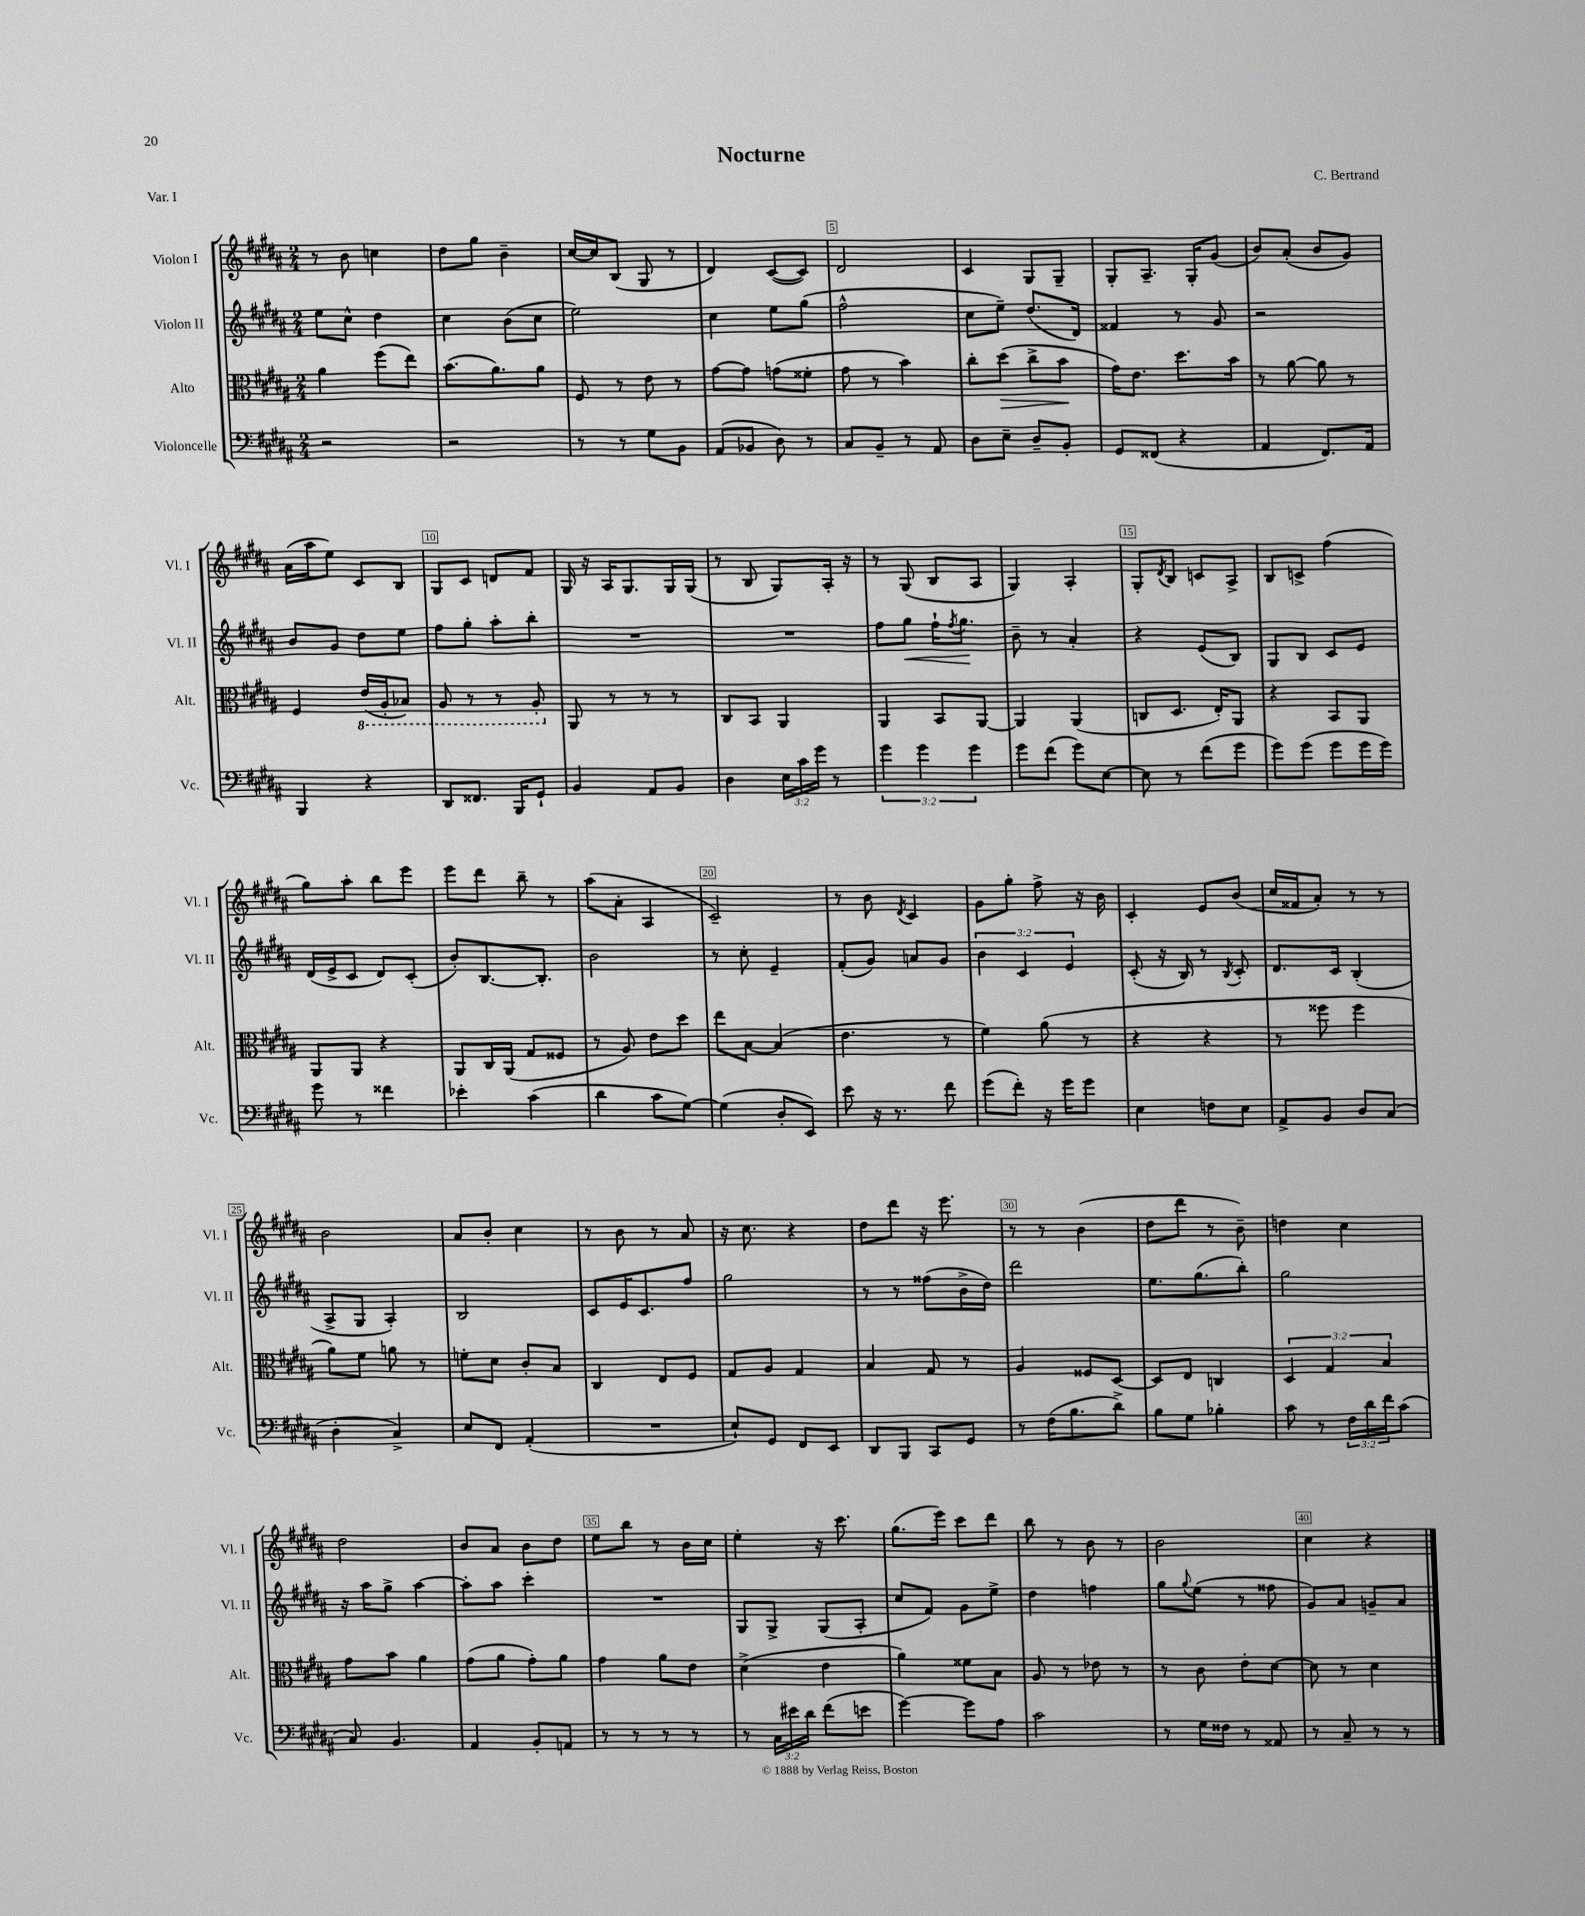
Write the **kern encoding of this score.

**kern	**kern	**dynam	**kern	**dynam	**kern
*part4	*part3	*part3	*part2	*part2	*part1
*staff4	*staff3	*staff3	*staff2	*staff2	*staff1
*I"Violoncelle	*I"Alto	*	*I"Violon II	*	*I"Violon I
*I'Vc.	*I'Alt.	*	*I'Vl. II	*	*I'Vl. I
*clefF4	*clefC3	*	*clefG2	*	*clefG2
*k[f#c#g#d#a#]	*k[f#c#g#d#a#]	*	*k[f#c#g#d#a#]	*	*k[f#c#g#d#a#]
*M2/4	*M2/4	*	*M2/4	*	*M2/4
=1	=1	=1	=1	=1	=1
2r	4a#\	.	8ee\L	.	8r
.	.	.	8cc#^^\J	.	8b\
.	(8ff#\L	.	4dd#\	.	4ccn\
.	8ee\J)	.	.	.	.
=2	=2	=2	=2	=2	=2
2r	(8.b\L	.	4cc#\	.	8dd#\L
.	.	.	.	.	8gg#\J
.	8.a#\)	.	.	.	.
.	.	.	(8b\L	.	4b~\
.	8a#\J	.	8cc#\J	.	.
=3	=3	=3	=3	=3	=3
8r	8F#/	.	2ee\)	.	[16cc#/LL
.	.	.	.	.	16cc#/J]
8r	8r	.	.	.	(8B/J
8G#\L	8e\	.	.	.	8G#/
8BB\J	8r	.	.	.	8r
=4	=4	=4	=4	=4	=4
(8AA#/L	[8g#\L	.	4cc#\	.	4d#/)
8BB-X/J	8g#\J]	.	.	.	.
8D#\)	(8gn\L	.	8ee\L	.	([8c#/L
8r	8f##X'\J	.	(8gg#\J	.	8c#/J])
=5	=5	=5	=5	=5	=5
8C#/L	8g#\	.	2ff#^^\	.	2d#/
8BB~/J	8r	.	.	.	.
8r	4b\)	.	.	.	.
8AA#/	.	.	.	.	.
=6	=6	=6	=6	=6	=6
8D#\L	8cc#'\L	.	8cc#\L	.	4c#/
!	!	!LO:HP:b	!	!	!
8E~\J	(8dd#\J	>	8ee~\J)	.	.
8D#~/L	8cc#^\L	.	(8.dd#/L	.	8G#/L
8BB'/J	8b\J	.	.	.	8G#~/J
.	.	.	16d#/Jk)	.	.
.	.	]	.	.	.
=7	=7	=7	=7	=7	=7
8GG#/L	16g#\KL)	.	4f##X/	.	8G#'/L
.	8.e\J	.	.	.	.
(8FF##X/J	.	.	.	.	8.A#~/J
4r	8.dd#\L	.	8r	.	.
.	.	.	.	.	16G#'/KL
.	.	.	8g#/	.	(8g#/J
.	16b\Jk	.	.	.	.
=8	=8	=8	=8	=8	=8
4AA#/	8r	.	2r	.	8b/L)
.	[8a#\	.	.	.	(8a#'/J
8.FF#/L)	8a#\]	.	.	.	8b/L
.	8r	.	.	.	8g#/J)
16AA#/Jk	.	.	.	.	.
!!LO:LB:g=z
=9	=9	=9	=9	=9	=9
4BBB/	4F#/	.	8b/L	.	(16a#\LL
.	.	.	.	.	16aa#\J
.	.	.	8g#/J	.	8ee\J)
*	*8ba	*	*	*	*
4r	(16E/LL	.	8dd#\L	.	8c#/L
.	16AA#'/J	.	.	.	.
.	8BB-X/J)	.	8ee\J	.	8B/J
=10	=10	=10	=10	=10	=10
8DD#/L	8AA#/	.	8ff#\L	.	8G#/L
8.FF##X/J	8r	.	8gg#'\J	.	8c#/J
.	8r	.	8aa#'\L	.	8dn/L
16BBB/KL	.	.	.	.	.
8GG#`/J	8AA#'/	.	8bb'\J	.	8f#/J
=11	=11	=11	=11	=11	=11
*	*X8ba	*	*	*	*
4BB/	8AA#/	.	2r	.	16G#/
.	.	.	.	.	16r
.	8r	.	.	.	16A#/KL
.	.	.	.	.	8.G#/
8AA#/L	8r	.	.	.	.
8BB/J	8r	.	.	.	16G#/L
.	.	.	.	.	(16G#/JJ
=12	=12	=12	=12	=12	=12
4D#\	8C#/L	.	2r	.	8r
.	8BB/J	.	.	.	8B/
24E\LL	4AA#/	.	.	.	8G#/L)
24c#\	.	.	.	.	.
24g#\JJ	.	.	.	.	.
8r	.	.	.	.	16A#'/Jk
.	.	.	.	.	16r
=13	=13	=13	=13	=13	=13
6g#\	4AA#/	.	8ff#\L	.	8r
!	!	!	!	!LO:HP:b	!
.	.	.	8gg#\J	<	(8G#/
6g#\	.	.	.	.	.
.	8BB/L	.	16ff#`\KL	.	8B/L
.	.	.	8qff#/	.	.
.	.	.	8.gg#\J	.	.
6g#\	.	.	.	.	.
.	[8AA#/J	.	.	.	8A#/J
.	.	.	.	[	.
=14	=14	=14	=14	=14	=14
8g#\L	4AA#/]	.	8b~\	.	4G#/)
(8f#\J	.	.	8r	.	.
8g#\L)	(4AA#/	.	4a#'/	.	4A#'/
[8E\J	.	.	.	.	.
=15	=15	=15	=15	=15	=15
8E\]	8Cn/L	.	4r	.	8G#'/L
.	.	.	.	.	8qd#/
8r	8.D#/J	.	.	.	8B/J
(8f#\L	.	.	(8e/L	.	8cn/L
.	16E'/KL)	.	.	.	.
8g#\J	8AA#/J	.	8B/J)	.	8A#^/J
=16	=16	=16	=16	=16	=16
8g#\L)	4r	.	8G#/L	.	8B/L
(8g#\J	.	.	8B/J	.	8cn^/J
8g#\L	8BB/L	.	8c#/L	.	(4ff#\
16g#\L	8AA#/J	.	8e/J	.	.
16g#\JJ)	.	.	.	.	.
!!LO:LB:g=z
=17	=17	=17	=17	=17	=17
8g#\	8AA#/L	.	(16d#/LL	.	8gg#\L)
.	.	.	16e^/J	.	.
8r	8AA#/J	.	8c#/J	.	8aa#'\J
4f##X\	4r	.	8d#/L)	.	8bb\L
.	.	.	(8c#'/J	.	8eee\J
=18	=18	=18	=18	=18	=18
4e-X'\	8AA#/L	.	8b'/L)	.	8eee\L
.	16C#/L	.	[8.B/	.	8ddd#\J
.	(16AA#/JJ	.	.	.	.
(4c#\	8G#/L	.	.	.	8bb~\
.	.	.	8.B'/J]	.	.
.	8F##X/J	.	.	.	8r
=19	=19	=19	=19	=19	=19
4d#\	8r	.	2b\	.	(8aa#\L
.	8A#/)	.	.	.	8a#'\J
8c#\L	8e\L	.	.	.	4A#/
[8G#\J)	8dd#\J	.	.	.	.
=20	=20	=20	=20	=20	=20
(4G#\]	8ee\L	.	8r	.	2c#~/)
.	[8B\J	.	8cc#'\	.	.
8D#'/L	(4B/]	.	4e~/	.	.
8EE/J)	.	.	.	.	.
=21	=21	=21	=21	=21	=21
8e\	4.e\	.	(8f#'/L	.	8r
16r	.	.	8g#/J)	.	8b\
8.r	.	.	.	.	.
.	.	.	.	.	8qd#/
.	.	.	8an/L	.	4c#/
8f#\	8r	.	8g#/J	.	.
=22	=22	=22	=22	=22	=22
(8g#\L	4f#\)	.	6b\	.	8g#\L
8f#'\J)	.	.	.	.	8gg#'\J
.	.	.	6c#/	.	.
16r	(8a#\	.	.	.	8ff#^\
16g#\KL	.	.	.	.	.
.	.	.	6e/	.	.
8g#\J	8r	.	.	.	16r
.	.	.	.	.	16b\
=23	=23	=23	=23	=23	=23
4E\	4r	.	(8c#'/	.	4c#'/
.	.	.	16r	.	.
.	.	.	16B/)	.	.
8Fn\L	4r	.	8r	.	8e/L
.	.	.	8qB/	.	.
8E\J	.	.	8c#'/	.	(8b/J
=24	=24	=24	=24	=24	=24
8AA#^/L	8r	.	8.d#/L	.	16cc#/LL
.	.	.	.	.	16f##X/J
8BB/J	8ff##X\	.	.	.	8a#'/J)
.	.	.	16c#/Jk	.	.
8D#/L	4ff##\	.	(4B'/	.	8r
(8C#/J	.	.	.	.	8r
!!LO:LB:g=z
=25	=25	=25	=25	=25	=25
4D#'\	8a#\L)	.	8A#^/L	.	2b\
.	8f#\J	.	8G#/J	.	.
4C#^/)	8an\	.	4A#'/)	.	.
.	8r	.	.	.	.
=26	=26	=26	=26	=26	=26
8E/L	8fn'\L	.	2B/	.	8a#/L
8FF#/J	8d#\J	.	.	.	8b'/J
(4AA#'/	8c#'/L	.	.	.	4cc#\
.	8B/J	.	.	.	.
=27	=27	=27	=27	=27	=27
2r	4C#/	.	8c#/L	.	8r
.	.	.	16e/K	.	8b\
.	.	.	8.c#/	.	.
.	8E/L	.	.	.	8r
.	8F#/J	.	8ff#/J	.	8a#/
=28	=28	=28	=28	=28	=28
8E`/L)	8G#/L	.	2gg#\	.	16r
.	.	.	.	.	8.cc#\
8GG#/J	8A#/J	.	.	.	.
8FF#/L	4G#/	.	.	.	4r
8EE/J	.	.	.	.	.
=29	=29	=29	=29	=29	=29
8DD#/L	4B/	.	8r	.	8dd#\L
8BBB/J	.	.	8r	.	8ddd#\J
8CC#/L	8G#/	.	(8ff##X\L	.	16r
.	.	.	.	.	8.eee\
8GG#/J	8r	.	16b^\L	.	.
.	.	.	16dd#\JJ)	.	.
=30	=30	=30	=30	=30	=30
8r	4A#/	.	2ddd#\	.	8r
(16F#\KL	.	.	.	.	8r
8.B\	.	.	.	.	.
.	8F##X/L	.	.	.	(4b\
8d#^\J)	[8D#/J	.	.	.	.
=31	=31	=31	=31	=31	=31
8B\L	8D#/L]	.	8.ee\L	.	8dd#\L
8G#\J	8E/J	.	.	.	8ddd#\J
.	.	.	(8.gg#\	.	.
4B-X'\	4Cn/	.	.	.	8r
.	.	.	8bb'\J)	.	8b~\)
=32	=32	=32	=32	=32	=32
8c#\	6D#/	.	2gg#\	.	4ddn\
8r	.	.	.	.	.
.	6G#/	.	.	.	.
24F#\LL	.	.	.	.	4cc#\
24d#\	.	.	.	.	.
24f#\J	6B/	.	.	.	.
(8c#\J	.	.	.	.	.
!!LO:LB:g=z
=33	=33	=33	=33	=33	=33
8C#/)	8g#\L	.	16r	.	2dd#\
.	.	.	16aa#\KL	.	.
4.BB/	8b\J	.	8gg#^\J	.	.
.	4a#\	.	[4aa#\	.	.
=34	=34	=34	=34	=34	=34
4AA#/	(8g#\L	.	8aa#'\L]	.	8b/L
.	8a#\J	.	8aa#\J	.	8a#/J
8BB'/L	8g#'\L)	.	4ccc#'\	.	8b\L
8AAn/J	8a#\J	.	.	.	8dd#\J
=35	=35	=35	=35	=35	=35
8r	4g#\	.	2r	.	8ee\L
8r	.	.	.	.	8bb\J
8r	8a#\L	.	.	.	8r
8r	8e\J	.	.	.	16b\LL
.	.	.	.	.	16cc#\JJ
=36	=36	=36	=36	=36	=36
8r	(4d#^\	.	8G#/L	.	4ee'\
24C#\LL	.	.	8G#^/J	.	.
24e#X\	.	.	.	.	.
24d#\JJ	.	.	.	.	.
(8f#\L	4e\	.	(8G#/L	.	16r
.	.	.	.	.	8.ccc#\
8en\J	.	.	8A#'/J	.	.
=37	=37	=37	=37	=37	=37
[4g#\)	4a#\)	.	8cc#/L	.	(8.gg#\L
.	.	.	8f#/J)	.	.
.	.	.	.	.	16eee\Jk)
8g#\L]	8f##X\L	.	8g#\L	.	8ccc#\L
8A#\J	8B\J	.	8ee^\J	.	8ddd#\J
=38	=38	=38	=38	=38	=38
2c#\	8A#/	.	4dd#\	.	8bb\
.	8r	.	.	.	8r
.	8e-X\	.	4ffn\	.	8b\
.	8r	.	.	.	8r
=39	=39	=39	=39	=39	=39
8r	8r	.	8gg#\L	.	2b\
.	.	.	8qqgg#/	.	.
16G#\LL	8c#\	.	(8ee\J	.	.
16F##X\JJ	.	.	.	.	.
8r	8e'\L	.	8r	.	.
8AA##X/	[8d#\J	.	8ff##X\	.	.
=40	=40	=40	=40	=40	=40
8r	8d#\]	.	8g#/L)	.	4cc#\
8C#~/	8r	.	8a#/J	.	.
8r	4d#\	.	8gn~/L	.	4r
8r	.	.	8a#/J	.	.
==	==	==	==	==	==
*-	*-	*-	*-	*-	*-
